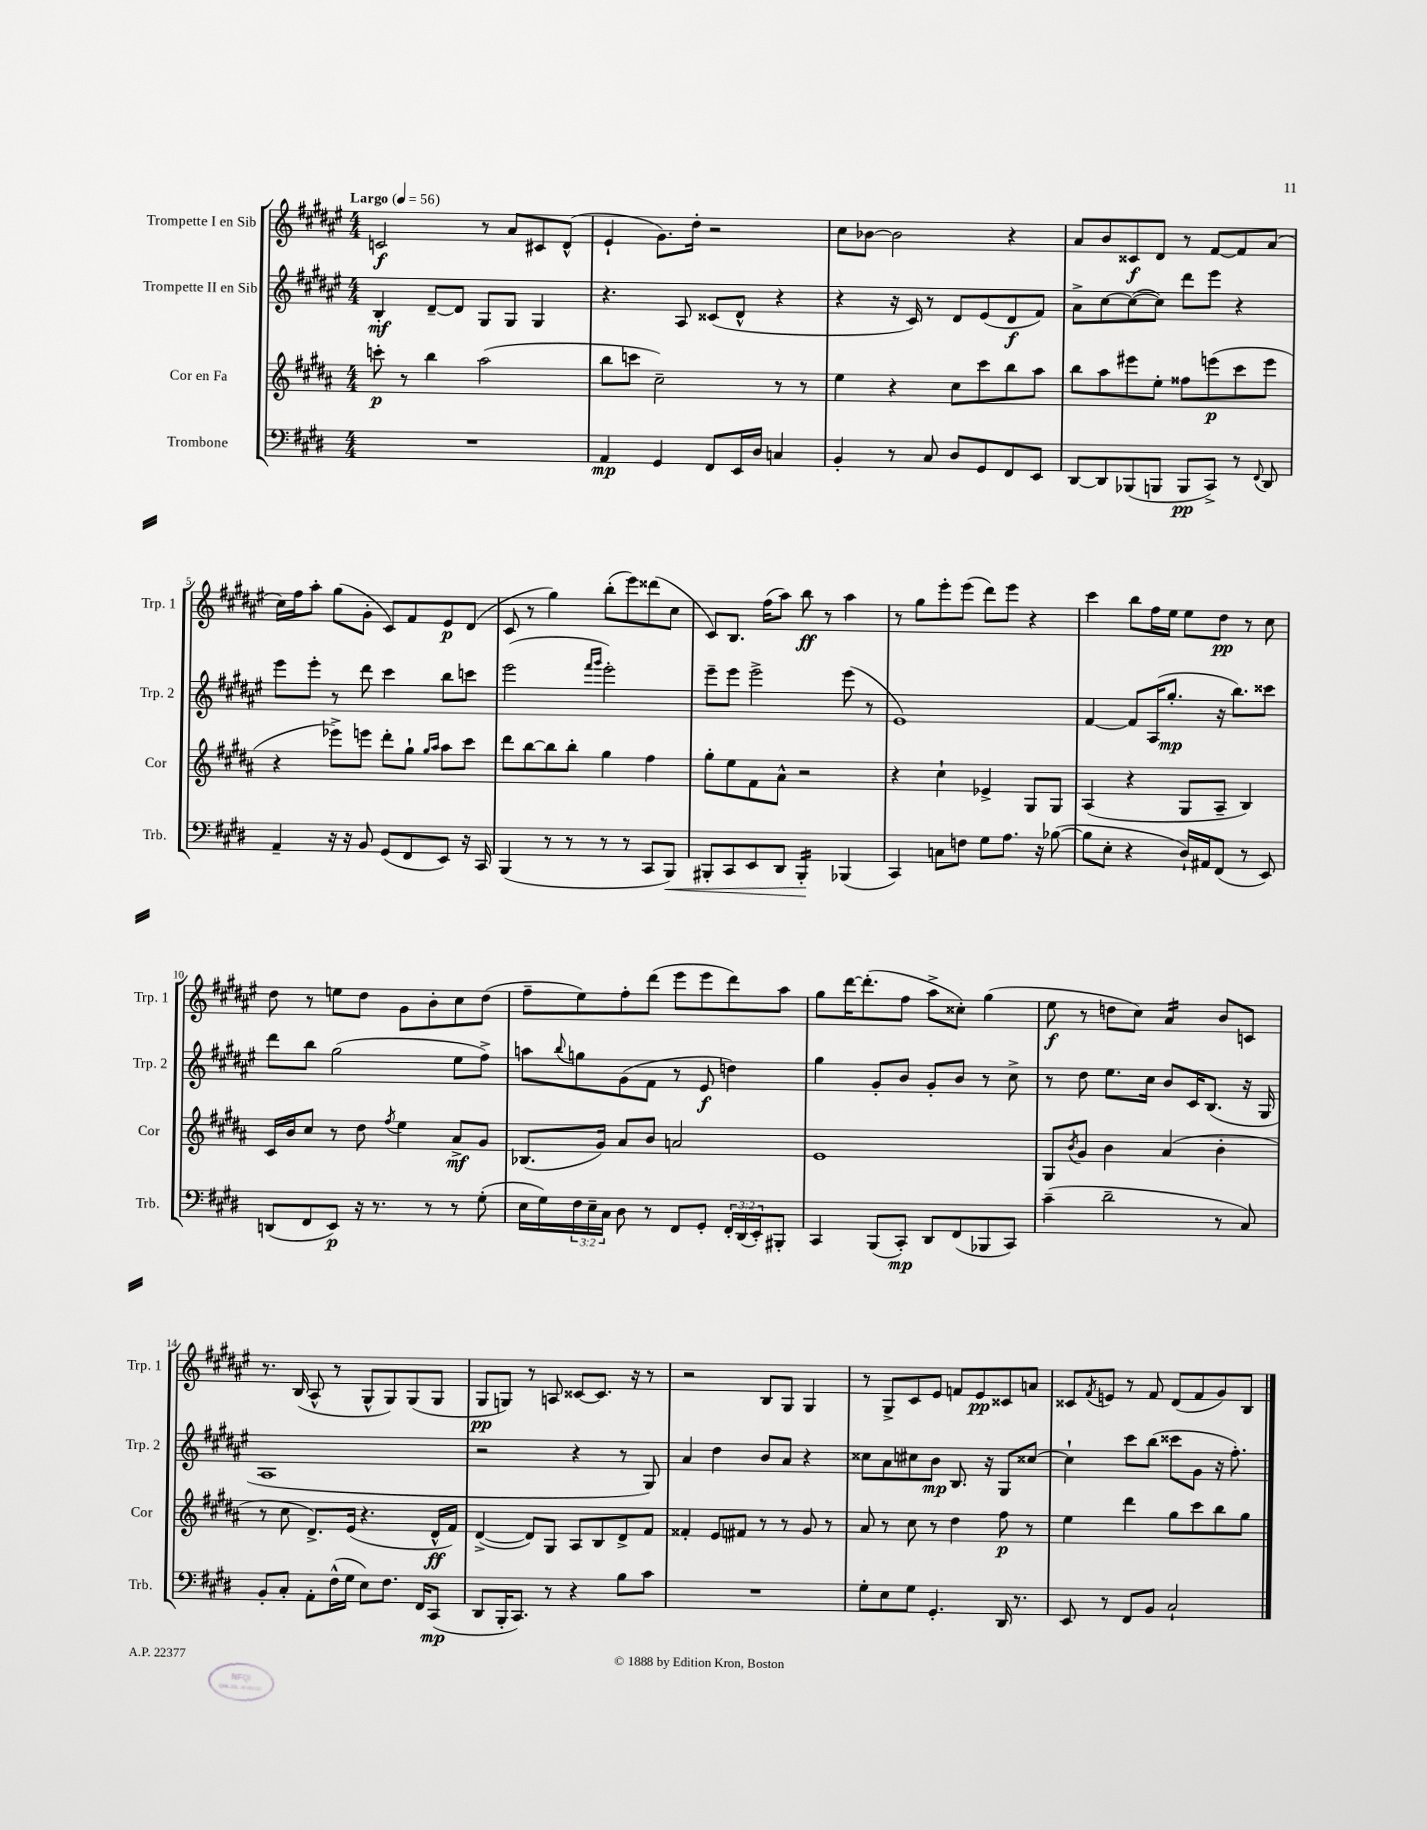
<<
\new StaffGroup <<
\new Staff = "s0" \with { instrumentName = "Trompette I en Sib" shortInstrumentName = "Trp. 1" } {
    \clef treble \key fis \major \numericTimeSignature \time 4/4 \tempo "Largo" 4 = 56
    c'2\f r8 ais'8 cis'8 dis'8-^( |
    eis'4-! gis'8.) dis''16-. r2 |
    cis''8 bes'8~ bes'2 r4 |
    ais'8 b'8 cisis'8\f dis'8 r8 fis'8~ fis'8 ais'8( |
    cis''16) fis''16 ais''8-. gis''8( gis'8-. cis'8) fis'8 eis'8\p dis'8( |
    cis'8 r8 gis''4) b''8-.( eis'''8) disis'''8( cis''8 |
    cis'8) b8. fis''16( ais''8) b''8\ff r8 ais''4 |
    r8 gis''8 eis'''8-. eis'''8( dis'''8) eis'''8 r4 |
    cis'''4 b''8 fis''16 eis''16 eis''8 dis''8\pp r8 cis''8 |
    dis''8 r8 e''8 dis''8 gis'8 b'8-. cis''8 dis''8( |
    fis''8-- eis''8) fis''8-. dis'''8( eis'''8 eis'''8 dis'''8) ais''8 |
    gis''8 dis'''16~ dis'''8.-.( fis''8 ais''8-> cisis''8-.) gis''4( |
    eis''8\f r8 d''8 cis''8) ais'4:16 b'8 c'8 |
    r8. b16( ais8-^ r8 gis8-^ gis8) gis8( gis8 |
    gis8\pp g8) r8 a8 cisis'8~ cisis'8. r16 r8 |
    r2 b8 gis8 gis4 |
    r8 gis8-> cis'8 eis'8 f'8 eis'8\pp cisis'8 a'8 |
    cisis'8 \acciaccatura { fis'8 } e'8 r8 fis'8 dis'8( fis'8 gis'8) b8 \bar "|." |
}
\new Staff = "s1" \with { instrumentName = "Trompette II en Sib" shortInstrumentName = "Trp. 2" } {
    \clef treble \key fis \major \numericTimeSignature \time 4/4
    b4-.\mf dis'8~-- dis'8 gis8 gis8 gis4 |
    r4. ais8 cisis'8( dis'8-^ r4 |
    r4 r16 cis'16) r8 dis'8 eis'8( dis'8\f fis'8) |
    ais'8-> cis''8~ cis''8~( cis''8) dis'''8 eis'''8 r4 |
    eis'''8 eis'''8-. r8 dis'''8 cis'''4 b''8 c'''8 |
    eis'''2( \grace { fis'''16 gis'''16 } eis'''2-.) |
    eis'''8-- eis'''8 eis'''2-> eis'''8( r8 |
    eis'1) |
    fis'4~ fis'8 ais16( gis''8.-.\mp r16 b''8.) cisis'''8 |
    dis'''8 b''8 gis''2( eis''8 fis''8->) |
    a''8 \appoggiatura { b''8 } g''8 gis'8( fis'8 r8 eis'8\f d''4) |
    gis''4 gis'8-. b'8 gis'8-. b'8 r8 cis''8-> |
    r8 dis''8 eis''8. cis''16 b'8 cis'16 b8.( r16 gis16 |
    ais1 |
    r2 r4 r8 gis8) |
    ais'4 dis''4 b'8 ais'8 r4 |
    cisis''8 ais'8 cis''8 b'8\mp b8. r16 gis8 cisis''8~ |
    cisis''4-! cis'''8 b''8( cisis'''8 gis'8 r16 fis''8.-.) \bar "|." |
}
\new Staff = "s2" \with { instrumentName = "Cor en Fa" shortInstrumentName = "Cor" } {
    \clef treble \key b \major \numericTimeSignature \time 4/4
    c'''8-.\p r8 b''4 ais''2( |
    b''8 c'''8 cis''2--) r8 r8 |
    e''4 r4 cis''8 cis'''8 b''8 ais''8 |
    b''8 ais''8 eis'''8 e''8-. fisis''8 e'''8\p( cis'''8 e'''8 |
    r4 ees'''8->) e'''8 dis'''8-. gis''8-! \grace { gis''16 ais''16 } ais''8 cis'''8 |
    dis'''8 b''8~ b''8 b''8-. gis''4 fis''4 |
    gis''8-. e''8 fis'8 ais'8-^ r2 |
    r4 cis''4-! ees'4-> gis8 gis8 |
    ais4( r4 gis8 ais8-- b4) |
    cis'16 b'16 cis''8 r8 dis''8 \acciaccatura { fis''8 } e''4 ais'8->\mf gis'8 |
    bes8.( gis'16) ais'8 b'8 a'2 |
    e'1 |
    gis8 \acciaccatura { b'8 } gis'8 b'4 ais'4( b'4-. |
    r8 cis''8 dis'8.->) e'16( r4. dis'16-^\ff fis'16) |
    dis'4~->( dis'8) gis8 ais8 b8 dis'8-> fis'8 |
    fisis'4-. e'8 fis'8 r8 r8 gis'8 r8 |
    ais'8 r8 cis''8 r8 dis''4 fis''8\p r8 |
    e''4 dis'''4 gis''8 cis'''8 b''8 gis''8 \bar "|." |
}
\new Staff = "s3" \with { instrumentName = "Trombone" shortInstrumentName = "Trb." } {
    \clef bass \key e \major \numericTimeSignature \time 4/4 \override Staff.TupletNumber.text = #tuplet-number::calc-fraction-text
    R1 |
    a,4\mp gis,4 fis,8 e,16 dis16 c4 |
    b,4-. r8 cis8 dis8 gis,8 fis,8 e,8 |
    dis,8~ dis,8 bes,,8( b,,8 b,,8\pp cis,8->) r8 \appoggiatura { fis,8 } dis,8 |
    a,4-- r16 r16 b,8 gis,8( fis,8 e,8) r16 cis,16 |
    b,,4( r8 r8 r8 r8 cis,8 b,,8\<) |
    bis,,8-. cis,8 e,8 dis,8 bis,,4:16-.\! bes,,4( |
    cis,4) c8 f8 gis8 a8. r16 bes8~( |
    bes8 e8-. r4 dis16-!) ais,16 fis,8( r8 e,8) |
    d,8( fis,8 e,8\p) r16 r8. r8 r8 gis8-.( |
    e16 gis16) \tuplet 3/2 { fis16 e16-- cis16 } dis8 r8 fis,8 gis,8-. \tuplet 3/2 { fis,16-. dis,16( e,16-.) } bis,,8-. |
    cis,4 b,,8( cis,8-.\mp) dis,8 fis,8( bes,,8 cis,8) |
    cis'4--( dis'2-- r8 cis8) |
    b,8-. cis8-. a,8-. fis16-^( gis16 e8) fis8. fis,16 cis,8\mp( |
    dis,8 b,,16-. cis,8.) r8 r4 b8 cis'8 |
    R1 |
    gis8-. e8 gis8 gis,4.-. dis,16 r8. |
    e,8 r8 fis,8 b,8 cis2-! \bar "|." |
}
>>
>>
